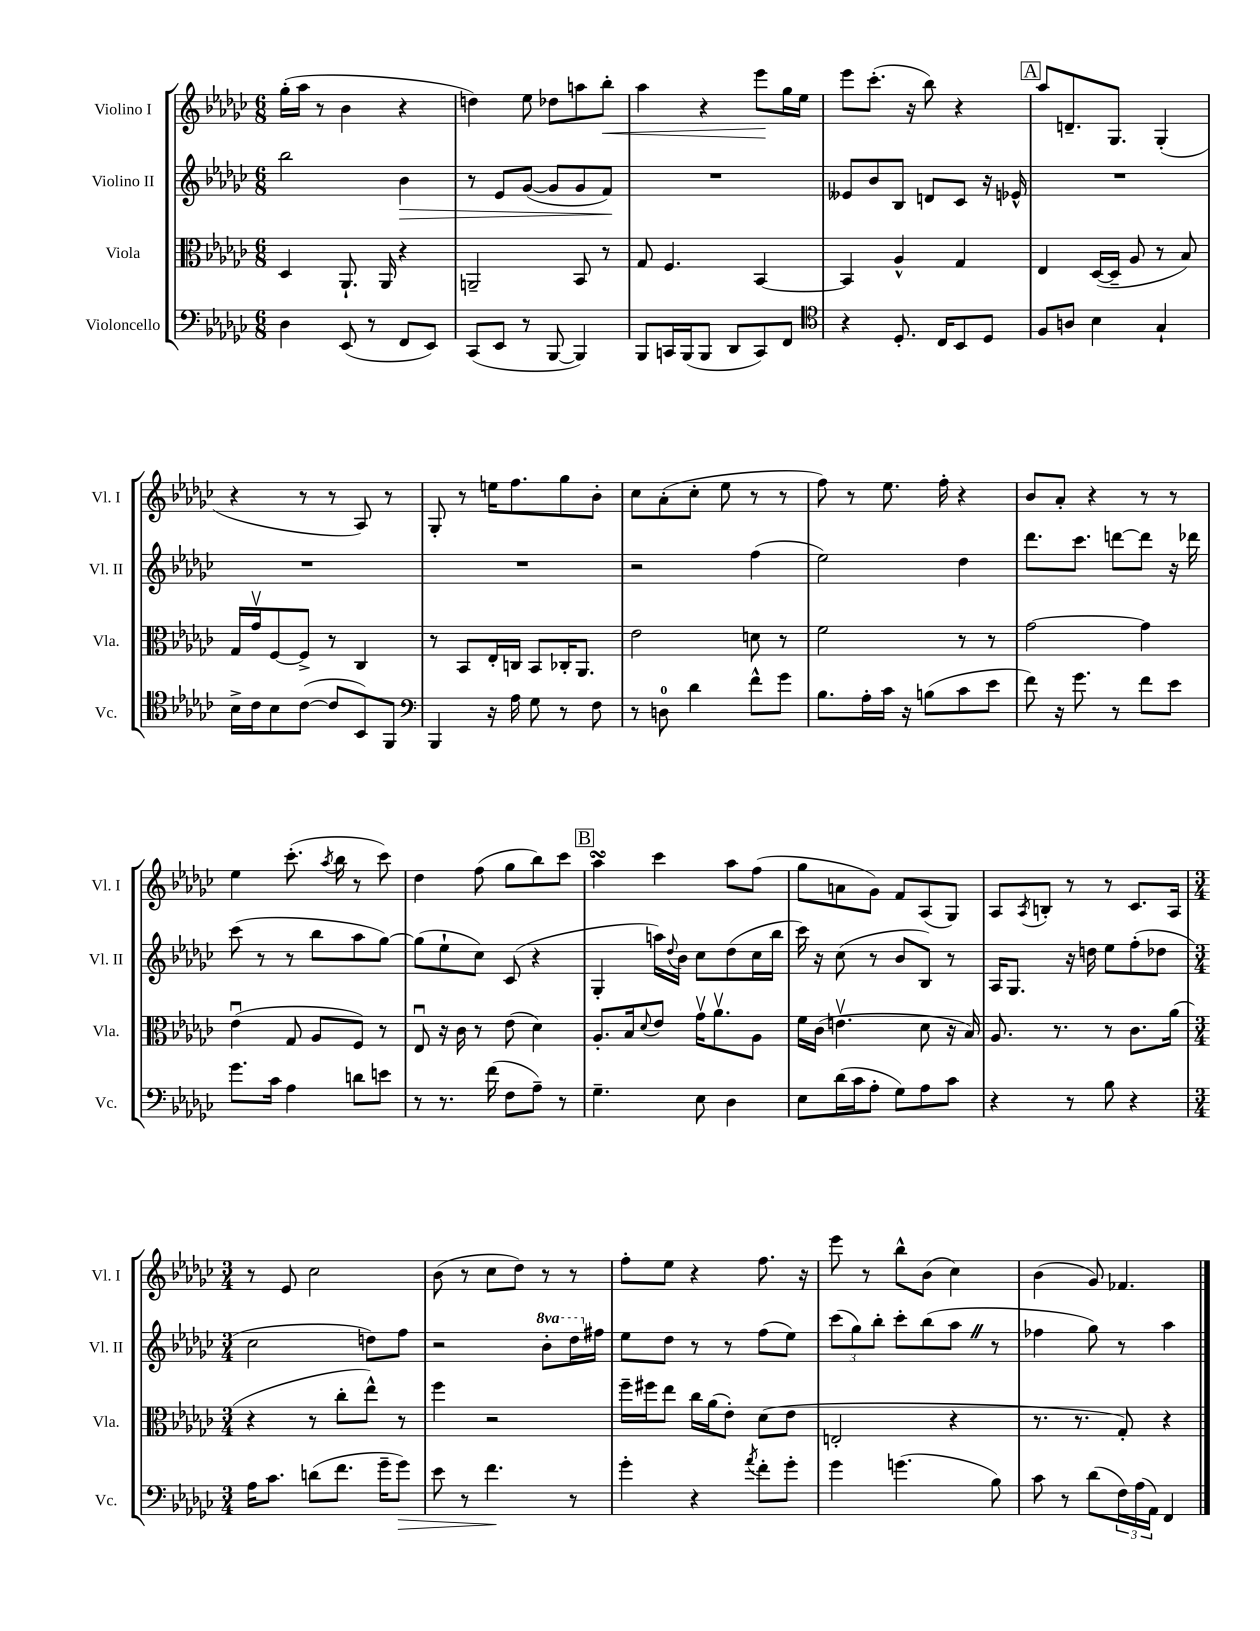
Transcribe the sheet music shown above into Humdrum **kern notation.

**kern	**dynam	**kern	**kern	**dynam	**kern	**dynam
*part4	*part4	*part3	*part2	*part2	*part1	*part1
*staff4	*staff4	*staff3	*staff2	*staff2	*staff1	*staff1
*I"Violoncello	*	*I"Viola	*I"Violino II	*	*I"Violino I	*
*I'Vc.	*	*I'Vla.	*I'Vl. II	*	*I'Vl. I	*
*clefF4	*	*clefC3	*clefG2	*	*clefG2	*
*k[b-e-a-d-g-c-]	*	*k[b-e-a-d-g-c-]	*k[b-e-a-d-g-c-]	*	*k[b-e-a-d-g-c-]	*
*M6/8	*	*M6/8	*M6/8	*	*M6/8	*
=1	=1	=1	=1	=1	=1	=1
4D-\	.	4D-/	2bb-\	.	(16gg-'\LL	.
.	.	.	.	.	16aa-\JJ	.
.	.	.	.	.	8r	.
(8EE-/	.	8.AA-`/	.	.	4b-\	.
8r	.	.	.	.	.	.
.	.	16AA-/	.	.	.	.
!	!	!	!	!LO:HP:b	!	!
8FF/L	.	4r	4b-\	>	4r	.
8EE-/J)	.	.	.	.	.	.
=2	=2	=2	=2	=2	=2	=2
(8CC-/L	.	2AAn~/	8r	.	4ddn\)	.
8EE-/J	.	.	8e-/L	.	.	.
8r	.	.	([8g-/J	.	8ee-\	.
[8BBB-/	.	.	8g-/L]	.	8dd-X\L	.
4BBB-/])	.	8BB-/	8g-/	.	8aan\	.
!	!	!	!	!	!	!LO:HP:b
.	.	8r	8f/J)	.	8bb-'\J	<
.	.	.	.	]	.	.
=3	=3	=3	=3	=3	=3	=3
8BBB-/L	.	8G-/	2.r	.	4aa-\	.
16CCn/L	.	4.F/	.	.	.	.
(16BBB-/J	.	.	.	.	.	.
8BBB-/J	.	.	.	.	4r	.
8DD-/L	.	.	.	.	.	.
8CC/)	.	[4BB-/	.	.	8eee-\L	.
8FF/J	.	.	.	.	16gg-\L	[
.	.	.	.	.	16ee-\JJ	.
=4	=4	=4	=4	=4	=4	=4
*clefC4	*	*	*	*	*	*
4r	.	4BB-/]	8e--X/L	.	8eee-\L	.
.	.	.	8b-/	.	(8.ccc-'\J	.
8.D-'/	.	4A-^^/	8B-/J	.	.	.
.	.	.	.	.	16r	.
.	.	.	8dn/L	.	8bb-\)	.
16C-/KL	.	.	.	.	.	.
8BB-/	.	4G-/	8c-/J	.	4r	.
8D-/J	.	.	16r	.	.	.
.	.	.	16e-X^^/	.	.	.
!!LO:REH:place=s1:t=A
=5	=5	=5	=5	=5	=5	=5
8F/L	.	4E-/	2.r	.	8aa-/L	.
8An/J	.	.	.	.	8.dn~/	.
4B-\	.	([16D-/LL	.	.	.	.
.	.	16D-~/JJ]	.	.	8.G-/J	.
.	.	8A-/	.	.	.	.
4G-`/	.	8r	.	.	(4G-'/	.
.	.	8B-/)	.	.	.	.
!!LO:LB:g=z
=6	=6	=6	=6	=6	=6	=6
16B-^\LL	.	16G-/LL	2.r	.	4r	.
16c-\J	.	16g-v/J	.	.	.	.
8B-\	.	[8F/	.	.	.	.
([8c-\J	.	8F^/J]	.	.	8r	.
8c-/L]	.	8r	.	.	8r	.
8BB-/)	.	4C-/	.	.	8A-/)	.
8FF/J	.	.	.	.	8r	.
=7	=7	=7	=7	=7	=7	=7
*clefF4	*	*	*	*	*	*
4BBB-/	.	8r	2.r	.	8G-'/	.
.	.	8BB-/L	.	.	8r	.
16r	.	16E-'/L	.	.	16een\KL	.
16A-\	.	16Cn/JJ	.	.	8.ff\	.
8G-\	.	8BB-/L	.	.	.	.
8r	.	16C-X'/K	.	.	8gg-\	.
.	.	8.AA-/J	.	.	.	.
8F\	.	.	.	.	8b-'\J	.
=8	=8	=8	=8	=8	=8	=8
8r	.	2e-\	2r	.	8cc-\L	.
8Dn\	.	.	.	.	(8a-'\	.
4d-\	.	.	.	.	8cc-'\J	.
.	.	.	.	.	8ee-\	.
8f^^\L	.	8dn\	(4ff\	.	8r	.
8g-\J	.	8r	.	.	8r	.
=9	=9	=9	=9	=9	=9	=9
8.B-\L	.	2f\	2ee-\)	.	8ff\)	.
.	.	.	.	.	8r	.
16A-'\L	.	.	.	.	.	.
16c-\JJ	.	.	.	.	8.ee-\	.
16r	.	.	.	.	.	.
(8Bn\L	.	.	.	.	.	.
.	.	.	.	.	16ff'\	.
8c-\	.	8r	4dd-\	.	4r	.
8e-\J	.	8r	.	.	.	.
=10	=10	=10	=10	=10	=10	=10
8f\)	.	[2g-\	8.ddd-\L	.	8b-/L	.
16r	.	.	.	.	8a-'/J	.
8.g-\	.	.	8.ccc-\J	.	.	.
.	.	.	.	.	4r	.
8r	.	.	[8dddn\L	.	.	.
8f\L	.	4g-\]	8ddd\J]	.	8r	.
8e-\J	.	.	16r	.	8r	.
.	.	.	16ddd-X\	.	.	.
!!LO:LB:g=z
=11	=11	=11	=11	=11	=11	=11
8.g-\L	.	(4e-u\	(8ccc-\	.	4ee-\	.
.	.	.	8r	.	.	.
16c-\Jk	.	.	.	.	.	.
4A-\	.	8G-/	8r	.	(8.ccc-'\	.
.	.	8A-/L	8bb-\L	.	.	.
.	.	.	.	.	8qaa-/	.
.	.	.	.	.	16bb-\	.
8dn\L	.	8F/J)	8aa-\	.	8r	.
8en\J	.	8r	[8gg-\J)	.	8ccc-\)	.
=12	=12	=12	=12	=12	=12	=12
8r	.	8E-u/	(8gg-\L]	.	4dd-\	.
8.r	.	16r	8ee-`\	.	.	.
.	.	16c-\	.	.	.	.
.	.	8r	8cc-\J)	.	(8ff\	.
(16f\	.	.	.	.	.	.
8F\L	.	(8e-\	(8c-/	.	8gg-\L	.
8A-~\J)	.	4d-\)	4r	.	8bb-\)	.
8r	.	.	.	.	8ccc-\J	.
!!LO:REH:place=s1:t=B
=13	=13	=13	=13	=13	=13	=13
4.G-~\	.	8.A-'/L	4G-'/	.	4aa-sSSS\	.
.	.	16B-/k	.	.	.	.
.	.	8qqd-/	.	.	.	.
.	.	8e-/J	16aan\LL)	.	4ccc-\	.
.	.	.	8qqdd-/	.	.	.
.	.	.	16b-\JJ	.	.	.
8E-\	.	16g-v\KL	8cc-\L	.	.	.
.	.	8.a-v\	.	.	.	.
4D-\	.	.	(8dd-\	.	8aa-\L	.
.	.	8A-\J	16cc-\L	.	(8ff\J	.
.	.	.	16bb-\JJ	.	.	.
=14	=14	=14	=14	=14	=14	=14
8E-\L	.	16f\LL	16ccc-\)	.	8gg-\L	.
.	.	(16c-\JJ	16r	.	.	.
(16d-\L	.	4.env\	(8cc-\	.	8an\	.
16c-\J	.	.	.	.	.	.
8A-'\J	.	.	8r	.	8g-\J)	.
8G-\L)	.	.	8b-/L	.	8f/L	.
8A-\	.	8d-\	8B-/J)	.	(8A-/	.
8c-\J	.	16r	8r	.	8G-/J)	.
.	.	16B-/)	.	.	.	.
=15	=15	=15	=15	=15	=15	=15
4r	.	8.A-/	16A-/KL	.	8A-/L	.
.	.	.	8.G-/J	.	.	.
.	.	.	.	.	8qA-/	.
.	.	.	.	.	8Bn'/J	.
.	.	8.r	.	.	.	.
8r	.	.	16r	.	8r	.
.	.	.	16ddn\	.	.	.
8B-\	.	8r	8ee-\L	.	8r	.
4r	.	8.c-\L	(8ff'\	.	8.c-/L	.
.	.	.	8dd-X\J	.	.	.
.	.	(16a-\Jk	.	.	16A-/Jk	.
!!LO:LB:g=z
=16	=16	=16	=16	=16	=16	=16
*M3/4	*	*M3/4	*M3/4	*	*M3/4	*
16A-\KL	.	4r	2cc-\	.	8r	.
8.c-\J	.	.	.	.	.	.
.	.	.	.	.	8e-/	.
(8dn\L	.	8r	.	.	2cc-\	.
8.f\J	.	8cc-'\L	.	.	.	.
.	.	8ee-^^\J)	8ddn\L)	.	.	.
16g-~\KL	.	.	.	.	.	.
!	!LO:HP:b	!	!	!	!	!
8g-\J)	>	8r	8ff\J	.	.	.
=17	=17	=17	=17	=17	=17	=17
8e-\	.	4ff\	2r	.	(8b-\	.
8r	.	.	.	.	8r	.
4.f\	.	2r	.	.	8cc-\L	.
.	.	.	.	.	8dd-\J)	.
*	*	*	*8va	*	*	*
.	.	.	8bb-'\L	.	8r	.
8r	]	.	16ddd-\L	.	8r	.
*	*	*	*X8va	*	*	*
.	.	.	16ff#X\JJ	.	.	.
=18	=18	=18	=18	=18	=18	=18
4g-'\	.	16ff~\LL	8ee-\L	.	8ff'\L	.
.	.	16ff#X\J	.	.	.	.
.	.	8ee-\J	8dd-\J	.	8ee-\J	.
4r	.	16cc-\LL	8r	.	4r	.
.	.	(16a-\J	.	.	.	.
.	.	8e-'\J)	8r	.	.	.
8qa-/	.	.	.	.	.	.
8f'\L	.	(8d-\L	(8ff\L	.	8.ff\	.
8g-'\J	.	8e-\J	8ee-\J)	.	.	.
.	.	.	.	.	16r	.
=19	=19	=19	=19	=19	=19	=19
4g-\	.	2En'/	(12ccc-\L	.	8eee-\	.
.	.	.	12gg-\)	.	.	.
.	.	.	.	.	8r	.
.	.	.	12bb-'\J	.	.	.
(4.gn\	.	.	8ccc-'\L	.	8bb-^^\L	.
.	.	.	(8bb-\	.	(8b-\J	.
.	.	4r	8aa-Z\J	.	4cc-\)	.
8B-\)	.	.	8r	.	.	.
=20	=20	=20	=20	=20	=20	=20
8c-\	.	8.r	4ff-X\	.	(4b-\	.
8r	.	.	.	.	.	.
.	.	8.r	.	.	.	.
(8d-\L	.	.	8gg-\)	.	8g-/)	.
24F\L)	.	8G-'/)	8r	.	4.f-X/	.
(24A-\	.	.	.	.	.	.
24AA-\JJ)	.	.	.	.	.	.
4FF/	.	4r	4aa-\	.	.	.
==	==	==	==	==	==	==
*-	*-	*-	*-	*-	*-	*-
